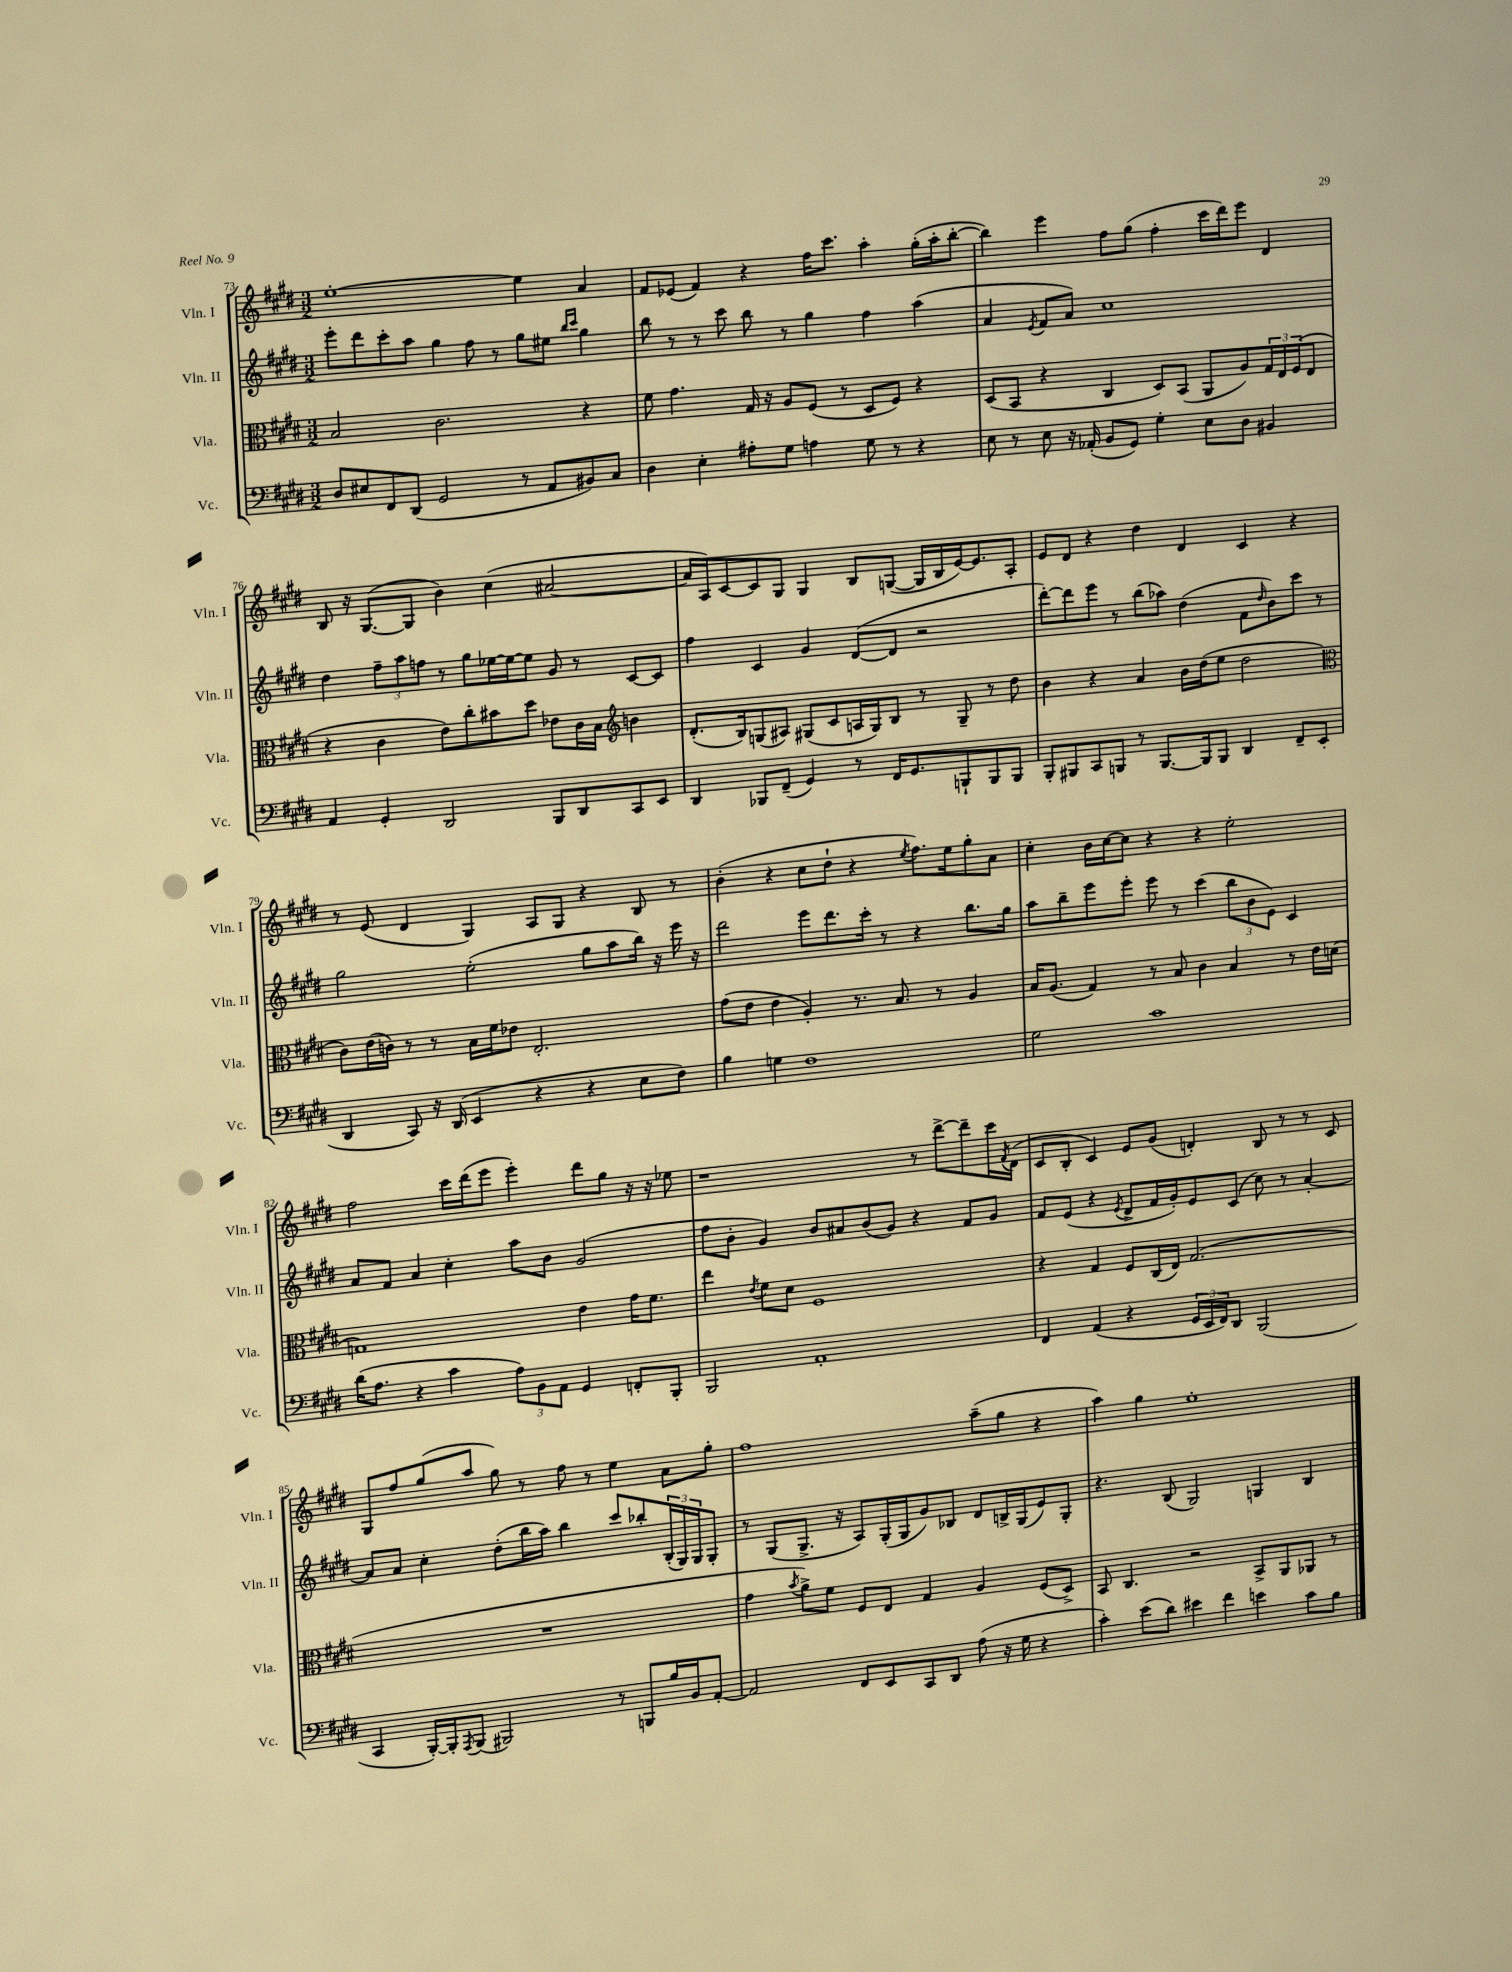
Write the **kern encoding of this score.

**kern	**kern	**kern	**kern
*staff4	*staff3	*staff2	*staff1
*clefF4	*clefC3	*clefG2	*clefG2
*k[f#c#g#d#]	*k[f#c#g#d#]	*k[f#c#g#d#]	*k[f#c#g#d#]
*M3/2	*M3/2	*M3/2	*M3/2
8D#	2B	8eee'	[1ee'
8E#	.	8ddd#	.
8FF#	.	8ccc#'	.
(8DD#	.	8aa	.
2GG#	2.c#	4gg#	.
.	.	8ff#	.
.	.	8r	.
8r	.	8gg#	4ee]
8AA	.	8ee#	.
.	.	16qqbb	.
.	.	16qqccc#	.
8BB#)	4r	4gg#	4a
8C#	.	.	.
=	=	=	=
4D#	8f#	8bb	8f#
.	4.g#	8r	(8e-
4E'	.	8r	4f#)
.	.	8ccc#	.
8A#'	16G#	8bb	4r
.	16r	.	.
8G#	8A	8r	.
4A	(8F#	4gg#	16ff#
.	.	.	8.ccc#
.	8r	.	.
8G#	8D#	4ff#	4aa'
8r	8F#)	.	.
4r	4r	(4aa	(16gg#'
.	.	.	16aa'
.	.	.	[8bb'
=	=	=	=
8E	(8D#	4a	4bb])
8r	8BB	.	.
.	.	8qe	.
8E	4r	8f#	4eee
16r	.	8a)	.
(16AA-'	.	.	.
8BB	4C#	1cc#	8ff#
8GG#)	.	.	(8gg#
4G#'	8D#)	.	4ff#'
.	(8BB	.	.
8E	8AA	.	16ccc#
.	.	.	16ddd#)
8D#	8A)	.	8eee
4BB#	24G#	.	4d#
.	24E	.	.
.	(24F#	.	.
.	8E	.	.
=	=	=	=
4AA	4r	4dd#	8B
.	.	.	16r
.	.	.	([8.G#
4GG#'	4c#	12ff#~	.
.	.	12aa	.
.	.	.	8G#]
.	.	12ff	.
2DD#	8e)	8r	4b)
.	8cc#'	8gg#	.
.	8b#	[16ee-	(4cc#
.	.	16ee-_	.
.	8dd#	8ee-]	.
8BBB	8e-	8g#	[2a#
8DD#	16c#	8r	.
.	16B	.	.
*	*clefG2	*	*
8CC#	4b	[8c#	.
8EE	.	8c#]	.
=	=	=	=
4DD#	(8.d#'	4ff#	16a#]
.	.	.	16A)
.	.	.	[8c#
.	16B)	.	.
8BBB-	(8G	4c#	8c#]
(8FF#~	8A#)	.	8G#
4GG#)	(8G#	4g#	4G#
.	8c#	.	.
8r	16A	([8d#	8B
.	16G#)	.	.
16FF#	8B	8d#]	([8G
8.GG#	.	.	.
.	8r	2r	16G]
.	.	.	16B
8BBB`	8G#~	.	[16e)
.	.	.	8.e]
8BBB	8r	.	.
8BBB	8dd#	.	8A'
=	=	=	=
8BBB'	4b	[8ddd#')	8e
8BBB#	.	8ddd#]	8d#
8CC#	4r	8eee	4r
8BBB	.	8r	.
8r	4a	(8bb	4dd#
[8.BBB	.	8aa-)	.
.	16b	(4dd#	4d#
16BBB]	(16dd#	.	.
8BBB	8ee	.	.
4DD#	2dd#	8f#	4c#
.	.	16qqdd#	.
.	.	8b)	.
8FF#~	.	8ccc#	4r
(8EE	.	8r	.
=	=	=	=
*	*clefC3	*	*
4DD#	8c#)	2gg#	8r
.	(16e	.	(8e
.	16c)	.	.
8CC#)	8r	.	4d#
16r	8r	.	.
(16DD#	.	.	.
4EE	16B	(2ee'	4G#)
.	16f#	.	.
.	8e-	.	.
4r	2.E'	.	8A
.	.	.	8G#
4r	.	8gg#	4r
.	.	8aa	.
8E	.	16bb)	8B
.	.	16r	.
8F#)	.	16eee	8r
.	.	16r	.
=	=	=	=
4B	(8g#	2ddd#	(4b'
.	8e	.	.
4G	4e	.	4r
1F#	4A')	8eee	8cc#
.	.	8.ddd#	8dd#`
.	8.r	.	4r
.	.	16ccc#'	.
.	.	8r	.
.	8.B	.	.
.	.	.	8qee
.	.	4r	8.ff#)
.	8r	.	.
.	.	.	16ee
.	4A	8.bb	8gg#'
.	.	.	8a
.	.	16gg#	.
=	=	=	=
2G#	16B	8aa	4cc#'
.	(8.A	.	.
.	.	8bb~	.
.	4G#)	8eee	16b
.	.	.	[16cc#
.	.	8eee'	8cc#]
1c#	8r	8eee	4r
.	8B	8r	.
.	4c#	(4ccc#	4r
.	4B	12bb	2ee'
.	.	12b	.
.	.	12e)	.
.	8r	4c#	.
.	16e	.	.
.	(16d	.	.
=	=	=	=
(16d#	1G)	8a	2ff#
8.A	.	.	.
.	.	8f#	.
4r	.	4a	.
4c#	.	4cc#'	16ccc#
.	.	.	(16ddd#
.	.	.	8eee
12A)	.	8aa	4eee')
12BB	.	.	.
.	.	8b	.
12AA	.	.	.
4GG#	4e	(2g#	8ddd#
.	.	.	8gg#
8FF'	16g#	.	16r
.	8.f#	.	16r
8BBB'	.	.	8ee-
=	=	=	=
2BBB	4ee	8ff#	1r
.	.	8b'	.
.	8qe	.	.
.	8f#	4g#)	.
.	8d#	.	.
1AA'	1F#	8b	.
.	.	8a#	.
.	.	(8b	.
.	.	8g#)	.
.	.	4r	8r
.	.	.	[8ddd#^
.	.	8f#	8ddd#~]
.	.	8g#	16ccc#
.	.	.	8qf#
.	.	.	(16d#
=	=	=	=
4FF#	4r	8f#	8c#
.	.	(8e	8B'
(4AA	4G#	4r	4c#)
.	.	8qe	.
4r	8F#	8d#^	8e
.	(16C#	16f#	(8g#
.	16E)	16g#')	.
24GG#	(2.G#	8e	4d')
24EE	.	.	.
24FF#)	.	.	.
8DD#	.	(8c#	.
(2BBB	.	8cc#)	8B
.	.	8r	8r
.	.	[4a'	8r
.	.	.	8c#
=	=	=	=
4CC#	1.r	8a]	8G#
.	.	8a	8ff#
[16BBB')	.	4cc#'	(8gg#
16BBB']	.	.	.
8qAAA	.	.	.
(8BBB	.	.	8aa
2BBB#)	.	(8dd#'	8gg#)
.	.	16bb	8r
.	.	16aa)	.
.	.	4bb	8ff#
.	.	.	8r
8r	.	8ccc#	4ee
8BBB	.	8bb-'	.
16B	.	(24B'	8a
.	.	24G#)	.
16BB	.	.	.
.	.	24G#	.
[8AA'	.	8G#'	8gg#'
=	=	=	=
2AA]	4g#	8r	1ff#
.	.	(8G#	.
.	8qb	.	.
.	8a^)	8.G#^	.
.	8f#	.	.
.	.	16r	.
8FF#	8F#	8A)	.
8EE	8E	(16G#'	.
.	.	16G#	.
8CC#	4G#	8g#)	.
8DD#	.	8B-	.
(8A	4A	8d#	(8aa~
16r	.	16B^	8gg#
16G#	.	(16G#	.
4r	(8F#	8e)	4r
.	8D#^)	8G#'	.
=	=	=	=
4c#')	8BB	4.r	4aa)
.	4.C#	.	.
(8e	.	.	4gg#
8d#)	.	(8B	.
4e#	2r	2G#)	1ee'
4f#	.	.	.
4e	8BB^	4G	.
.	8AA	.	.
8c#	8AA-	4B	.
8B	8r	.	.
==	==	==	==
*-	*-	*-	*-
